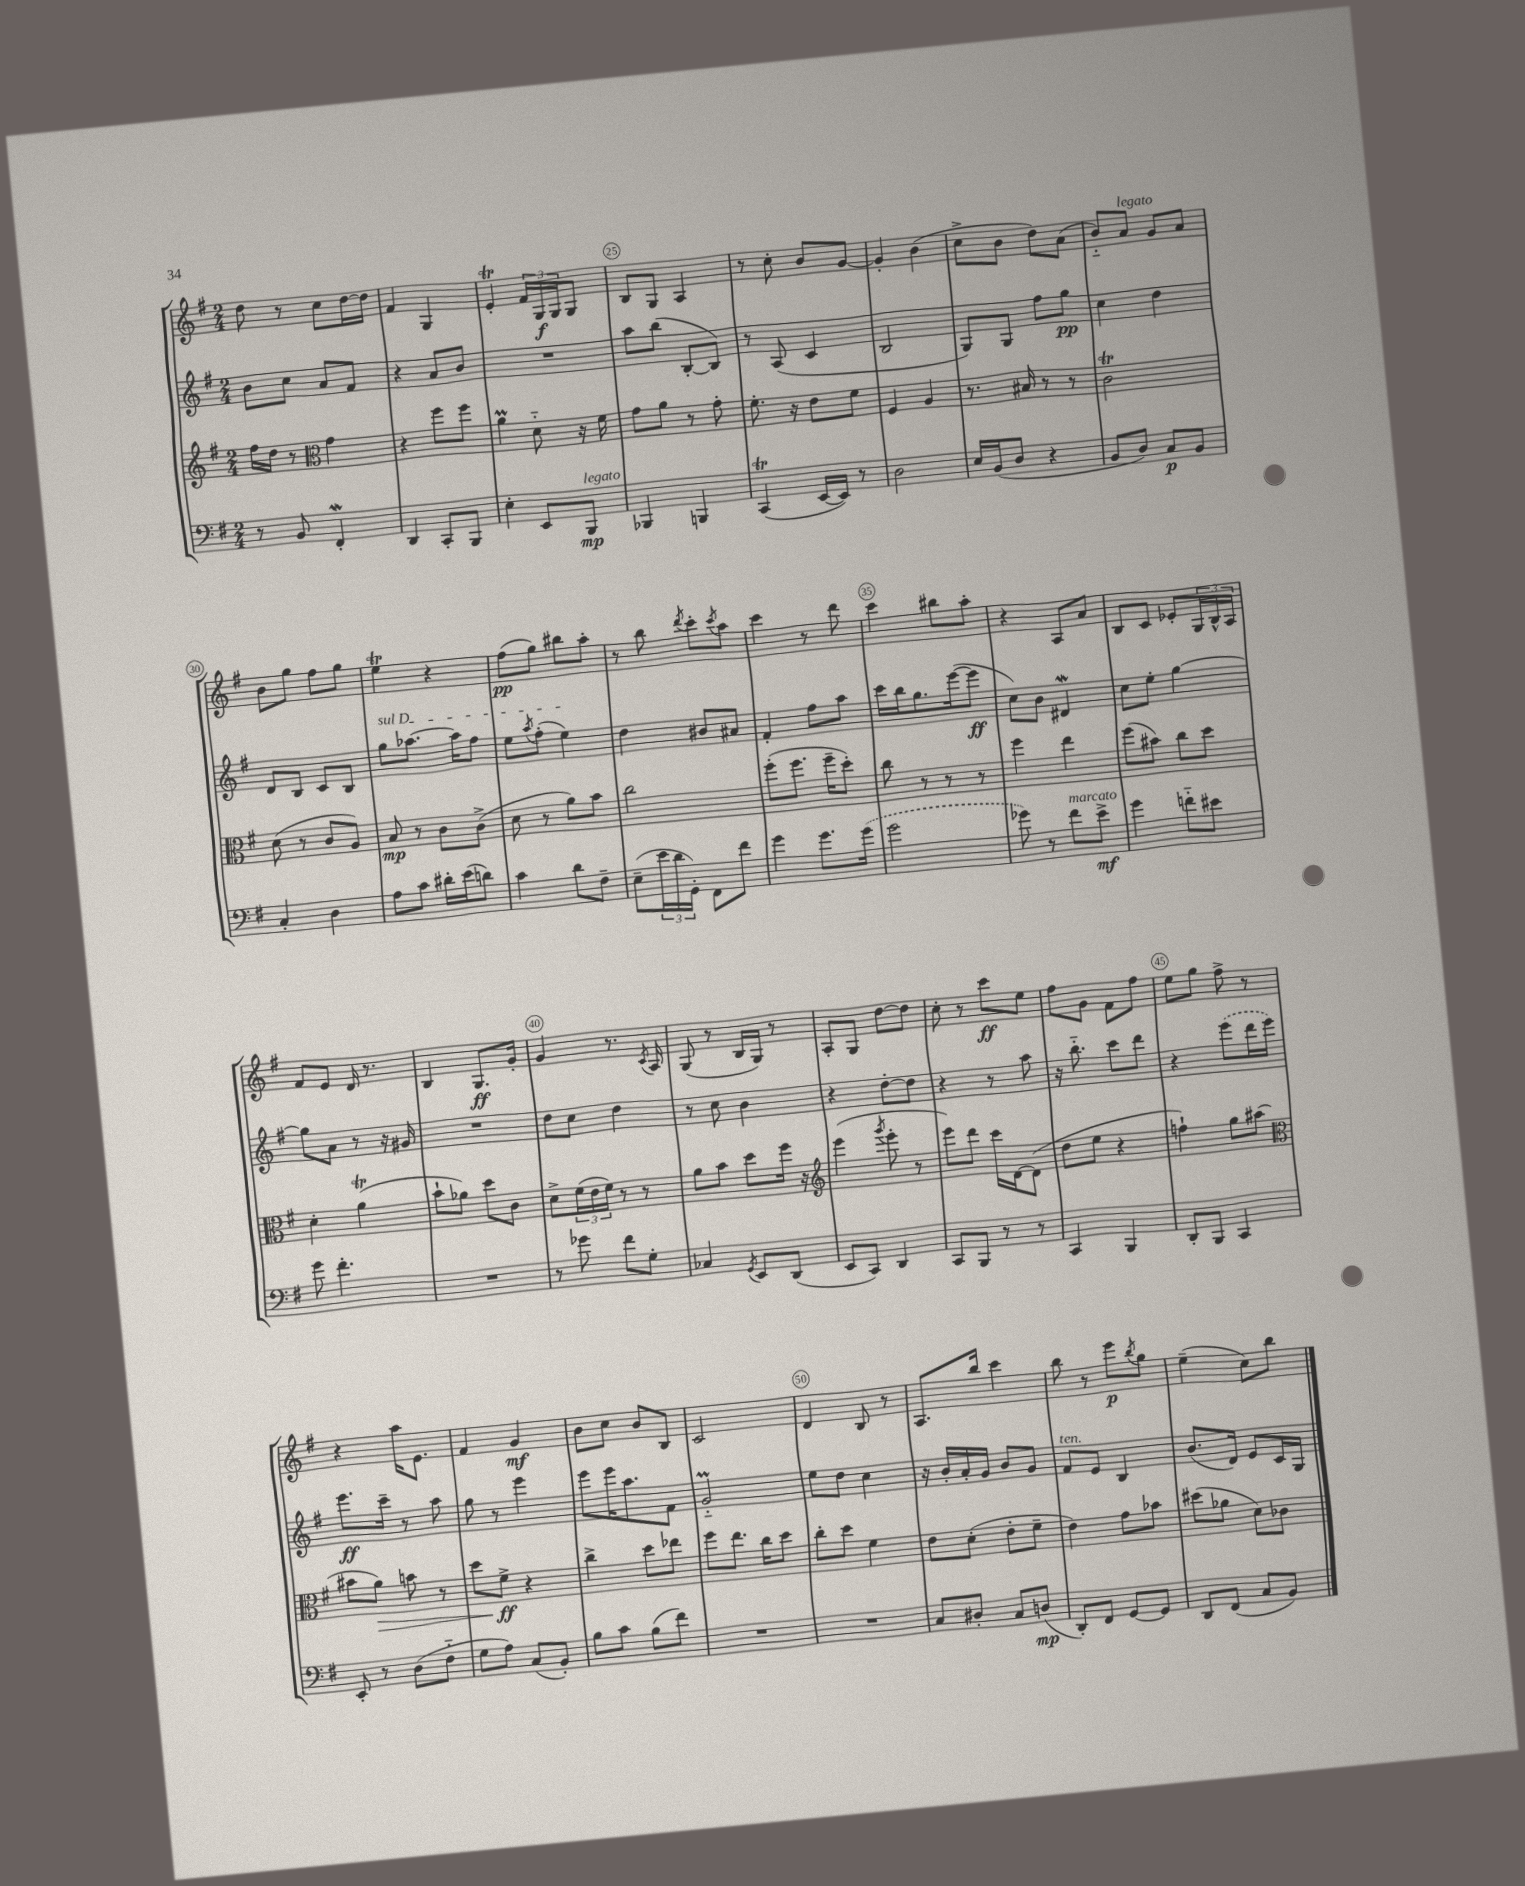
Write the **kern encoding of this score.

**kern	**kern	**kern	**kern
*staff4	*staff3	*staff2	*staff1
*clefF4	*clefG2	*clefG2	*clefG2
*k[f#]	*k[f#]	*k[f#]	*k[f#]
*M2/4	*M2/4	*M2/4	*M2/4
8r	16ff#	8b	8dd
.	16dd	.	.
8BB	8r	8cc	8r
*	*clefC3	*	*
4FF#'	4g	8a	8cc
.	.	8f#	[16dd
.	.	.	16dd]
=	=	=	=
4DD	4r	4r	4f#
8CC'	8ff#	8a	4G
8BBB	8ff#	8b	.
=	=	=	=
4E'	4a	2r	4e'
8EE	8d'~	.	24f#
.	.	.	24G
.	.	.	24G
8BBB	16r	.	8G
.	16f#	.	.
=	=	=	=
4BBB-	8g	8aa	8B
.	8a	(8bb	8G
4BBB	8r	[8B'	4A
.	8g'	8B])	.
=	=	=	=
(4CC	8.f#'	8r	8r
.	.	(8A	8cc'
.	16r	.	.
[16EE	8e	4c	8b
16EE])	.	.	.
8r	8f#	.	[8g
=	=	=	=
2D	4F#	2B	4g']
.	4A	.	(4b
=	=	=	=
16E	8.r	8G)	8cc^
(16BB	.	.	.
8D	.	8G	8b
.	16B#	.	.
4r	8r	8ff#	8dd)
.	8r	8gg	(8a
=	=	=	=
8BB	2c	4cc	8b'~)
8D)	.	.	8a
8C	.	4dd	8g
8BB	.	.	8a
=	=	=	=
4C'	(8d	8d	8b
.	8r	8B	8gg
4D	8c	8c	8ff#
.	8A)	8B	8gg
=	=	=	=
8A	8B	8gg	4ee
8c	8r	[8.aa-	.
16d#'	8c	.	4r
(16e	.	16aa-]	.
8d)	(8c^	8ff#	.
=	=	=	=
4c	8d	8ee	(8ff#
.	.	8qaa	.
.	8r	(8ff#'	8gg)
8d	8a)	4ee)	8bb#
8F#~	8b	.	8aa'
=	=	=	=
(8E~	2cc	4dd	8r
24e	.	.	8bb
24d	.	.	.
24GG')	.	.	.
.	.	.	8qddd
8FF#	.	8b#	8ccc'
.	.	.	8qccc
8f#	.	8a#	8aa
=	=	=	=
4g	(8ff#'	4f#'	4ccc
.	8.ff#	.	.
8.g	.	8ff#	8r
.	16ff#~	.	.
.	8dd')	8aa	8ddd
(16g	.	.	.
=	=	=	=
2g	8cc	16ccc	4ccc
.	.	16bb	.
.	8r	8.gg	.
.	8r	.	8bb#
.	.	([16eee	.
.	8r	8eee]	8aa'
=	=	=	=
8g-)	4ff#	8cc)	4r
8r	.	8b	.
8f#	4ee	4d#	8A
8e^	.	.	8a
=	=	=	=
4g	(8ff#	8cc	8B
.	8b#)	8ee'	8c
8f'~	8cc	[4gg	8e-'
8e#	8dd	.	24G
.	.	.	24B^^
.	.	.	24A
=	=	=	=
8g	4d'	8gg]	8f#
4.f#'	.	8a	8e
.	(4a	8r	16d
.	.	.	8.r
.	.	16r	.
.	.	16g#	.
=	=	=	=
2r	8b`	2r	4B
.	8a-)	.	.
.	8dd	.	8.G
.	8c	.	.
.	.	.	16g'
=	=	=	=
8r	8d^	8dd	4g
8g-	(24f#	8cc	.
.	24e	.	.
.	24f#)	.	.
8f#	8r	4dd	8.r
8G'	8r	.	.
.	.	.	8qc
.	.	.	16A
=	=	=	=
4C-	8a	8r	(8G
.	8b	8cc	8r
8qGG	.	.	.
8EE	8dd	4b	16B
.	.	.	16G)
(8DD	16ff#	.	8r
.	16r	.	.
=	=	=	=
*	*clefG2	*	*
8EE	(4eee	4r	8A'
8CC)	.	.	8G
.	8qggg	.	.
4DD	8eee'	[8dd'	[8dd
.	8r	8dd]	8dd]
=	=	=	=
8CC	8eee)	4r	8cc'
8BBB	8ddd	.	8r
8r	16ccc	8r	8ccc
.	[16d	.	.
8r	(8d]	8aa	8ee
=	=	=	=
4CC	8dd	16r	8ff#
.	.	8.bb'~	.
.	8ee	.	8g
4BBB	4r	8ccc	8f#
.	.	8ddd	8ff#
=	=	=	=
8DD'	4ff`)	4r	8ee
8BBB	.	.	8gg
4CC	8gg	(8eee	8ff#^
.	(8aa#	16ddd	8r
.	.	16eee)	.
=	=	=	=
*	*clefC3	*	*
8EE'	8b#	8.eee	4r
8r	8a)	.	.
.	.	16ccc~	.
(8D	8b	8r	16aa
.	.	.	8.e
8F#'~	8r	8aa	.
=	=	=	=
8G	8dd	8gg	4f#
8A)	8f#^	8r	.
(8C	4r	4eee	4g
8BB')	.	.	.
=	=	=	=
8B	4cc^	8eee	8b
8c	.	16eee	8cc
.	.	8.aa	.
(8B	8dd	.	8b
8f#)	8ee-	8f#	8B
=	=	=	=
2r	8ff#	2g'~	2c
.	8.ee	.	.
.	16cc	.	.
.	8dd	.	.
=	=	=	=
2r	8cc'	8ee	4d
.	8dd	8dd	.
.	4f#	4cc	8B
.	.	.	8r
=	=	=	=
8C	8e	16r	8.A
.	.	16b'	.
8D#'	(8d'	16a'	.
.	.	16g	16bb
8C	8e'	8b	4ccc
(8D	8f#~	8g	.
=	=	=	=
8DD')	4e)	8f#	8bb
8FF#	.	8e	8r
[8GG	8g	4B	8eee
.	.	.	8qbb
8GG]	8b-	.	8gg
=	=	=	=
8DD	(8dd#	(8.b	(4ee~
(8FF#	8a-	.	.
.	.	16d)	.
8C	8d)	8e	8cc)
8BB)	8c-	16c	8bb
.	.	16G	.
==	==	==	==
*-	*-	*-	*-
